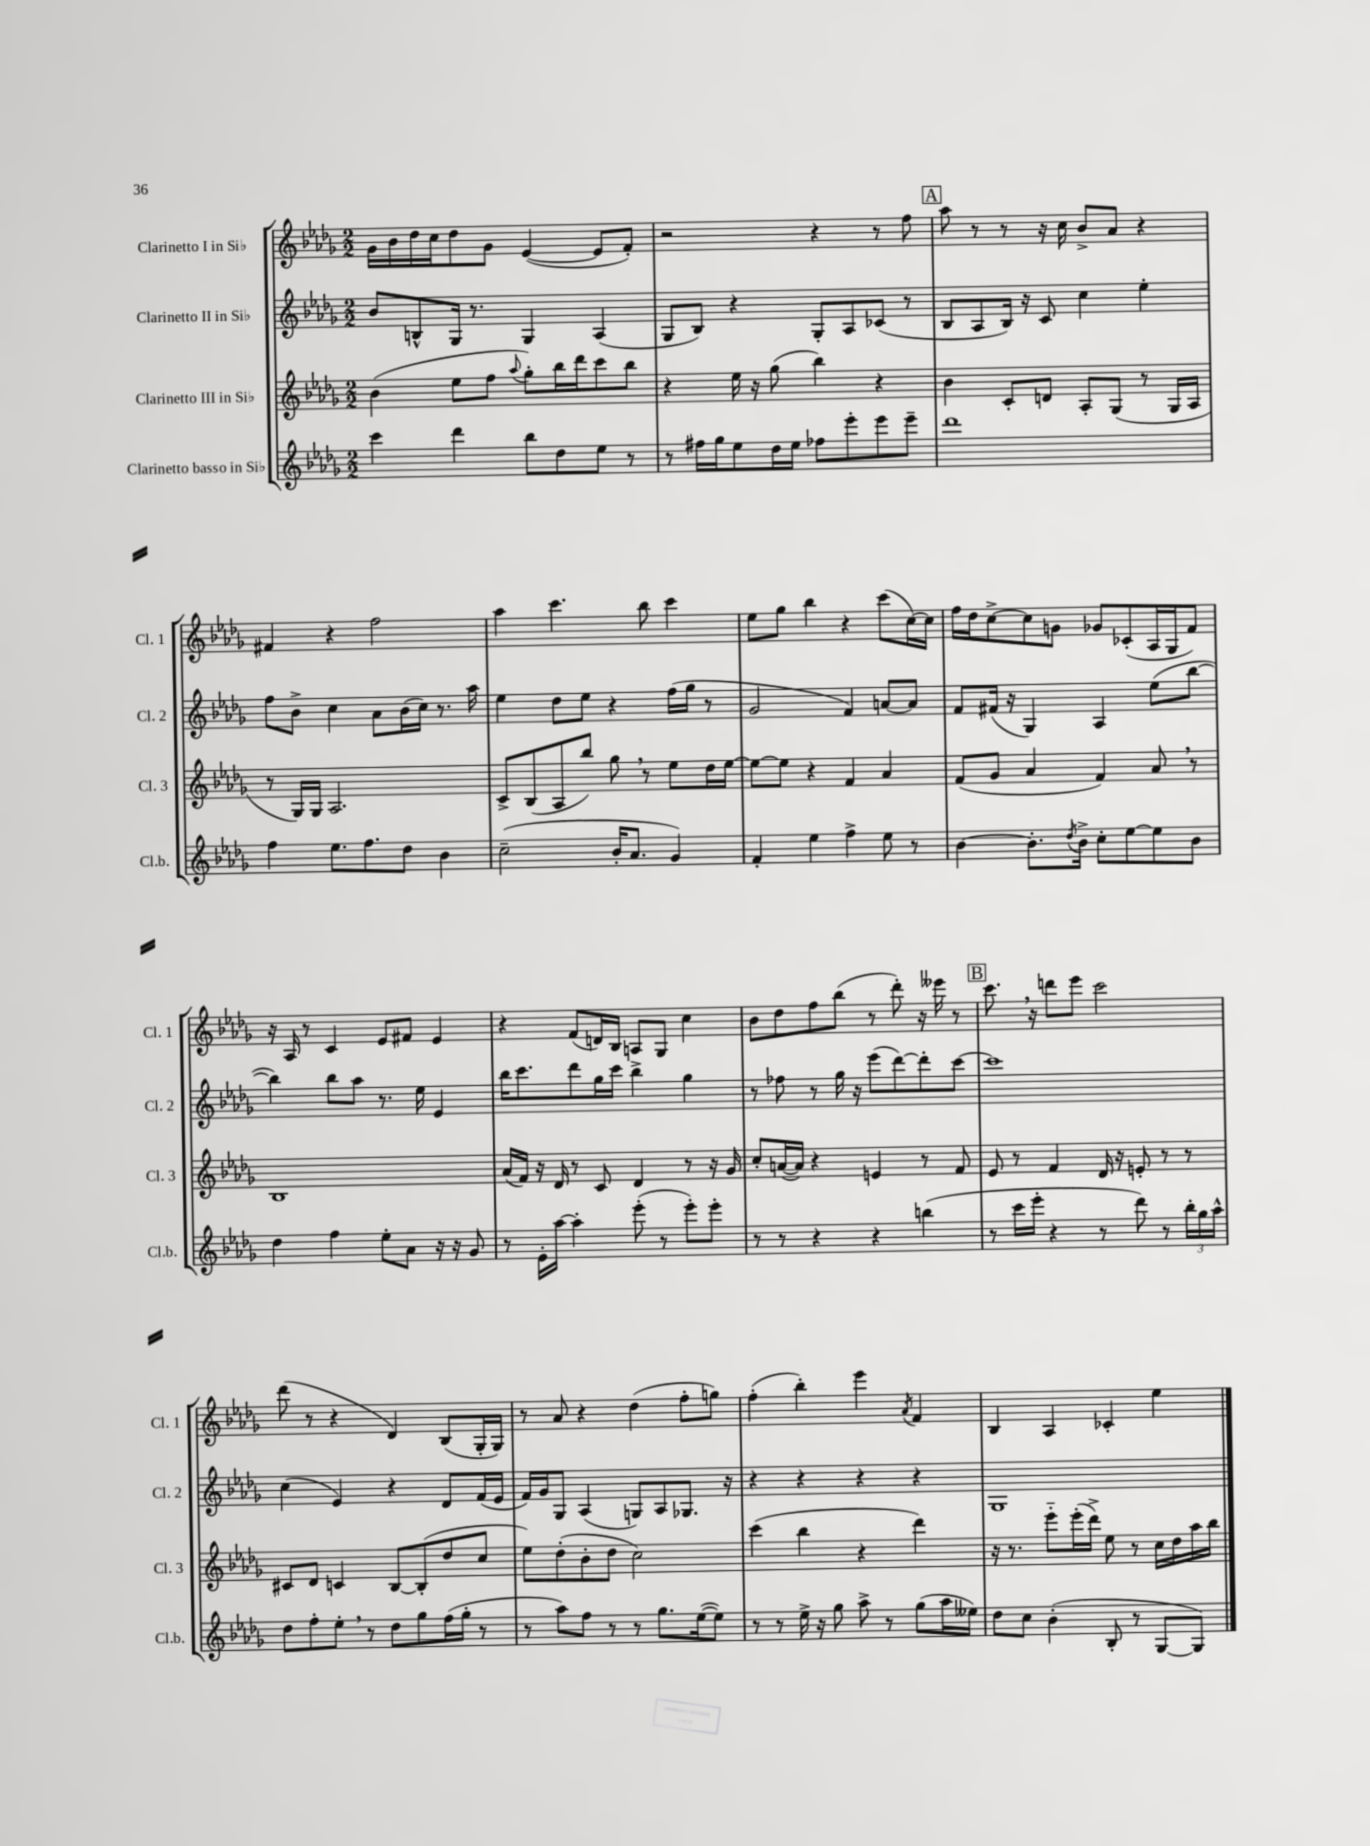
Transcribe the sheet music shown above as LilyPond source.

<<
\new StaffGroup <<
\new Staff = "s0" \with { instrumentName = "Clarinetto I in Sib" shortInstrumentName = "Cl. 1" } {
    \clef treble \key des \major \numericTimeSignature \time 2/2
    ges'16 bes'16 des''16 c''16 des''8 ges'8 ees'4~( ees'8 f'8-.) |
    r2 r4 r8 f''8 |
    \mark \markup { \box "A" } aes''8 r8 r8 r16 c''16 bes'8-> aes'8 r4 |
    fis'4 r4 f''2 |
    aes''4 c'''4. bes''8 c'''4 |
    ees''8 ges''8 bes''4 r4 c'''8( c''16~) c''16 |
    f''16 des''16 c''8~-> c''8 g'8 ges'8 ces'8-.( aes16 ges16 f'8) |
    r16 aes16 r8 c'4 ees'8 fis'8 ees'4 |
    r4 f'8( d'16) bes16 a8 ges8 c''4 |
    bes'8 des''8 f''8 bes''8( r8 des'''8-.) r16 eeses'''16 r8 |
    \mark \markup { \box "B" } c'''8. \breathe r16 d'''8 ees'''8 c'''2 |
    des'''8( r8 r4 des'4) bes8( ges16-. ges16) |
    r8 aes'8 r4 des''4( f''8-. g''8) |
    f''4-.( bes''4-.) ees'''4 \acciaccatura { aes'8 } f'4 |
    bes4 aes4 ces'4-. ees''4 \bar "|." |
}
\new Staff = "s1" \with { instrumentName = "Clarinetto II in Sib" shortInstrumentName = "Cl. 2" } {
    \clef treble \key des \major \numericTimeSignature \time 2/2
    bes'8 b8-^ ges16 r8. ges4 aes4( |
    ges8 bes8) r4 ges8-. aes8 ces'8( r8 |
    \mark \markup { \box "A" } bes8 aes8 bes16) r16 c'8 c''4 ees''4-. |
    f''8 bes'8-> c''4 aes'8 bes'16( c''16) r8. aes''16 |
    ees''4 des''8 ees''8 r4 f''16( ges''16 r8 |
    ges'2 f'4) a'8~ a'8 |
    f'8 fis'16( r16 ges4) aes4 ees''8( bes''8~ |
    bes''4) bes''8 aes''8 r8. ees''16 ees'4 |
    bes''16 c'''8. des'''8 ges''16 c'''16 bes''4-> ges''4 |
    r8 fes''8 r8 ges''16 r16 ees'''8( des'''8~) des'''8-. c'''8~ |
    \mark \markup { \box "B" } c'''1 |
    c''4( ees'4) r4 des'8 f'16( ees'16 |
    f'16) ges'16 ges8 aes4( g8) aes8 ges8. r16 |
    r4 r4 r4 r4 |
    ges1 \bar "|." |
}
\new Staff = "s2" \with { instrumentName = "Clarinetto III in Sib" shortInstrumentName = "Cl. 3" } {
    \clef treble \key des \major \numericTimeSignature \time 2/2
    bes'4( ees''8 f''8 \appoggiatura { aes''8 } ges''8-.) bes''16 des'''16 c'''8 bes''8 |
    r4 ees''16 r16 ges''8( bes''4) r4 |
    \mark \markup { \box "A" } bes'4 c'8-. d'8 aes8-. ges8( r8 ges16 aes16 |
    r8 ges16) ges16 aes2. |
    c'8-> bes8( aes8 bes''8) ges''8 \breathe r8 ees''8 des''16 ees''16~ |
    ees''8~ ees''8 r4 f'4 aes'4 |
    f'8( ges'8 aes'4 f'4) aes'8 \breathe r8 |
    bes1 |
    aes'16( f'16) r16 des'16 r8 c'8 des'4 r8 r16 ges'16 |
    c''8-. a'16~( a'16) r4 e'4 r8 f'8 |
    \mark \markup { \box "B" } ees'8 r8 f'4 des'16 r16 e'8-. r8 r8 |
    cis'8 des'8 c'4 bes8~ bes8-.( des''8 c''8 |
    ees''8) des''8-.( bes'8-. des''8 c''2) |
    c'''4( bes''4 r4 des'''4) |
    r16 r8. ees'''8-_ ees'''16-.( des'''16->) ees''8 r8 c''16 des''16 aes''16 bes''16 \bar "|." |
}
\new Staff = "s3" \with { instrumentName = "Clarinetto basso in Sib" shortInstrumentName = "Cl.b." } {
    \clef treble \key des \major \numericTimeSignature \time 2/2
    c'''4 des'''4 bes''8 des''8 ees''8 r8 |
    r8 fis''16 ges''16 ees''8 des''16 ees''16 fes''8 ees'''8-. ees'''8 ees'''8-- |
    \mark \markup { \box "A" } des'''1 |
    f''4 ees''8. f''8. des''8 bes'4 |
    c''2--( bes'16-. aes'8. ges'4) |
    f'4-. ees''4 f''4-> ees''8 r8 |
    bes'4~ bes'8.-. \acciaccatura { des''8 } bes'16-> c''8-. ees''8~ ees''8 bes'8 |
    des''4 f''4 ees''8-. aes'8 r16 r16 ges'8 |
    r8 ees'16-. aes''16~ aes''4-. ees'''8-.( r8 ees'''8-.) ees'''8-. |
    r8 r8 r4 r4 b''4( |
    \mark \markup { \box "B" } r8 c'''16 ees'''16-. r4 r8 des'''8) r8 \tuplet 3/2 { bes''16-. ges''16 aes''16-^ } |
    des''8 f''8-. ees''8-. \breathe r8 des''8 ges''8 f''16( ges''16-. r8 |
    r8 aes''8) f''8 r8 r8 ges''8. ees''16~( ees''8) |
    r8 r8 ees''16-> r16 ges''8 aes''8-> r8 ges''8( aes''16 eeses''16) |
    des''8 c''8 bes'4-.( bes8-. r8 ges8~ ges8) \bar "|." |
}
>>
>>
\layout { \context { \Score \remove "Bar_number_engraver" } }
